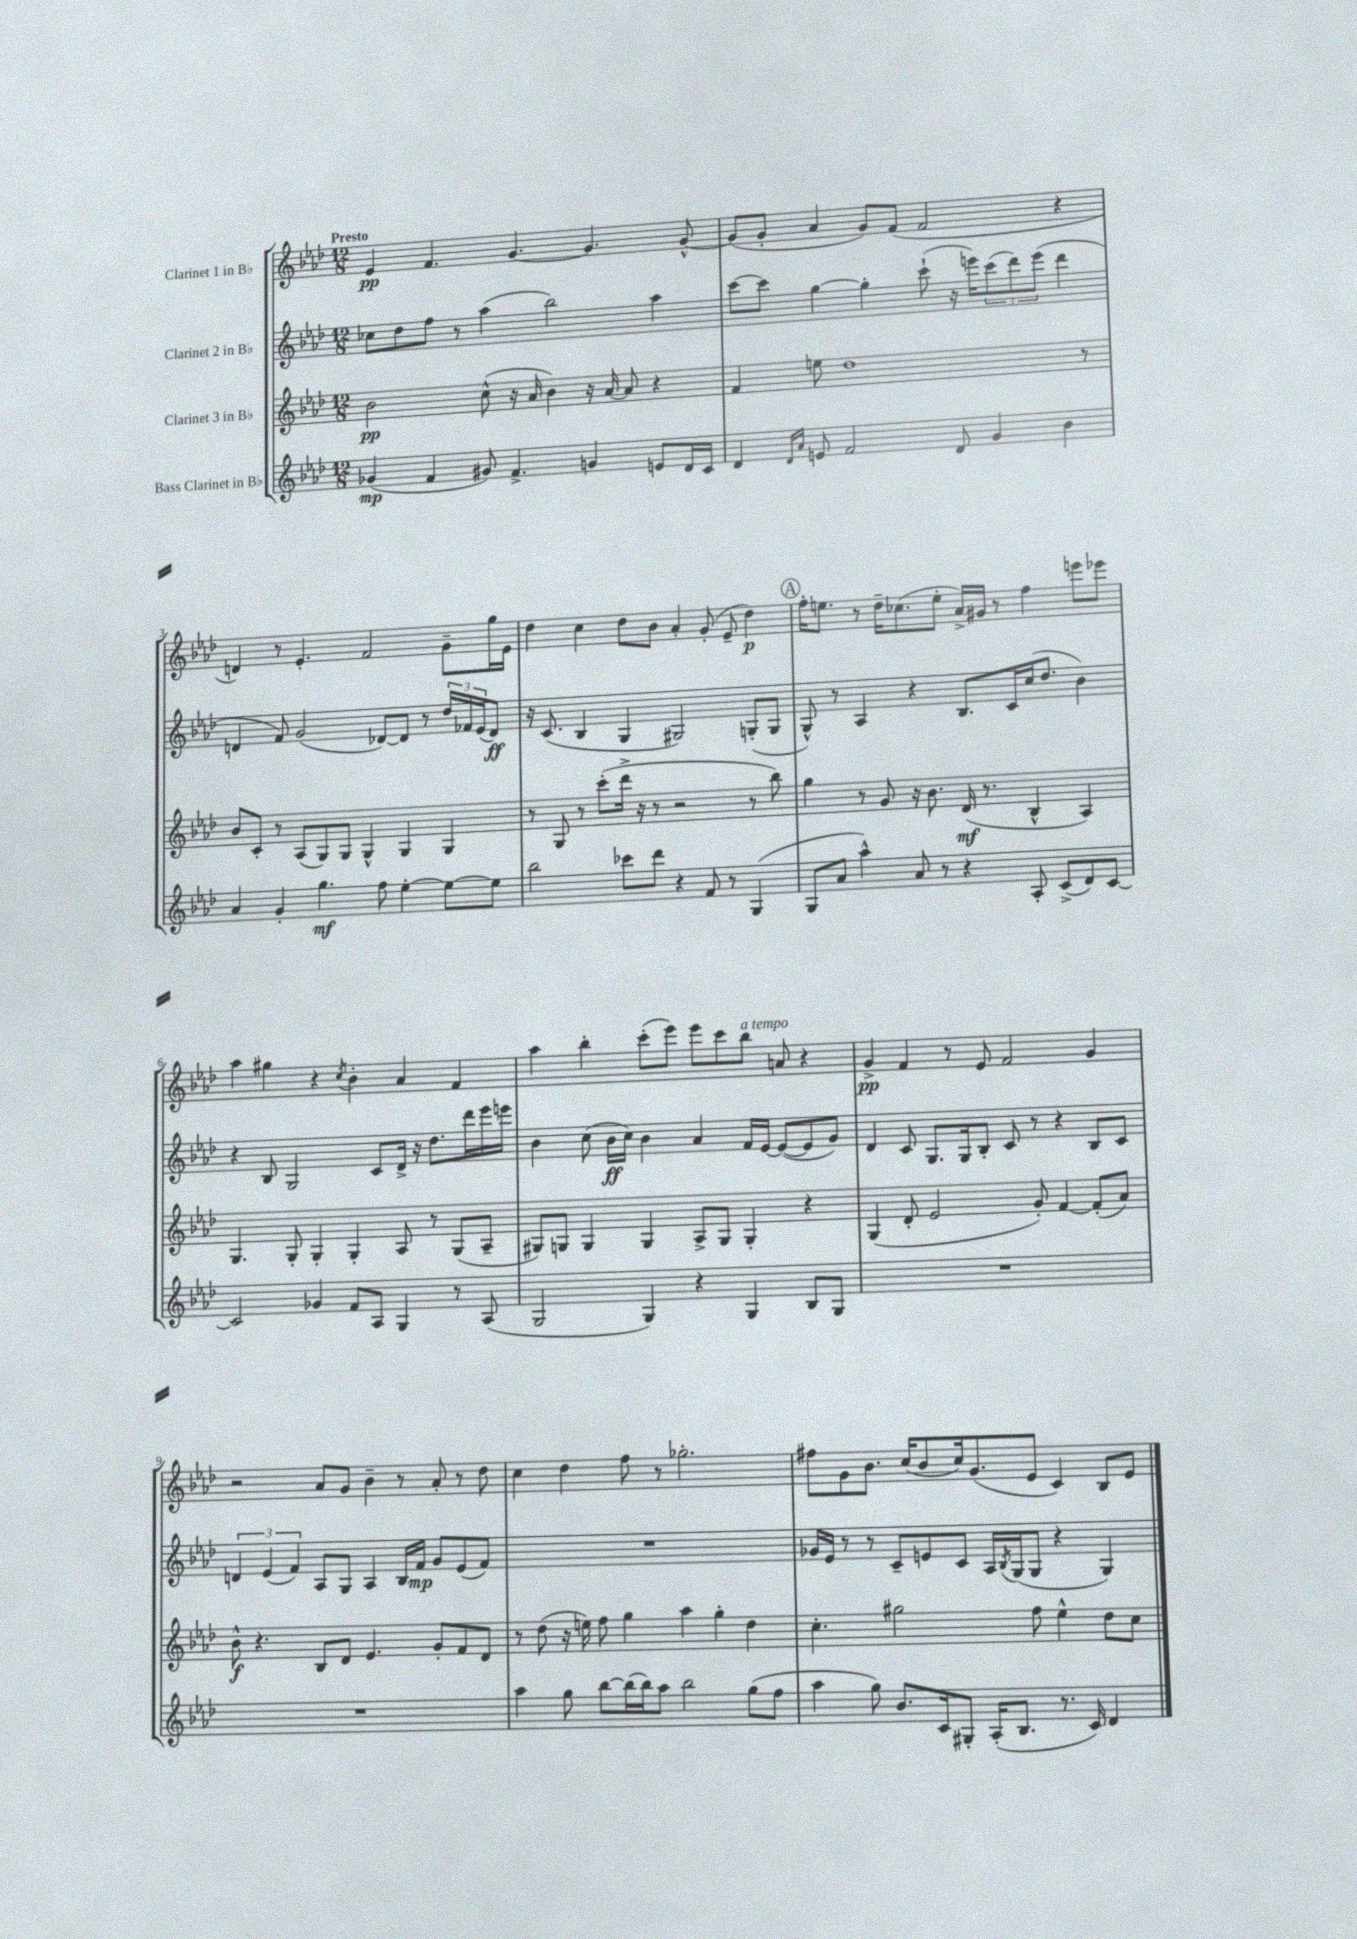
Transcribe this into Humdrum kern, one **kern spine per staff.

**kern	**kern	**kern	**kern
*staff4	*staff3	*staff2	*staff1
*clefG2	*clefG2	*clefG2	*clefG2
*k[b-e-a-d-]	*k[b-e-a-d-]	*k[b-e-a-d-]	*k[b-e-a-d-]
*M12/8	*M12/8	*M12/8	*M12/8
(4g-	2b-	8cc-	4e-
.	.	8dd-	.
4f	.	8ff	4.f
.	.	8r	.
8g#)	(8cc^^	(4aa-	.
4.f^	16r	.	[4.g
.	16a-	.	.
.	4b-)	2bb-)	.
4g	16r	.	4.g]
.	[16a-	.	.
.	8a-]	.	.
8e	4r	4aa-	.
16d-	.	.	[8g^^
16c	.	.	.
=	=	=	=
4d-	4f	[8ccc	(8g]
.	.	8ccc]	8g'
16qqd-	.	.	.
16qqa-	.	.	.
8e	8ee	[4gg	4a-
2f	1dd-	.	.
.	.	4gg']	8g)
.	.	.	(8f
.	.	(8ccc`	2f
8d-	.	16r	.
.	.	16eee)	.
4g	.	(12ccc	.
.	.	12ddd-)	.
.	.	(12eee	.
4b-	.	4ddd-	4r
.	8r	.	.
=	=	=	=
4a-	8b-	4d	4d)
.	8c'	.	.
4g'	8r	8f)	8r
.	(8A-	(2g	4.e-'
4.gg	8G)	.	.
.	8G	.	.
.	4G^^	.	2f
8ff	.	[8d-)	.
[4ee-'	4G	8d-]	.
.	.	8r	.
8ee-_	4G	24dd-	8g~
.	.	24f-	.
.	.	(24e-	.
8ee-]	.	8d-)	16gg
.	.	.	16e-
=	=	=	=
2bb-	8r	16r	4dd-
.	.	(8.c	.
.	8G	.	.
.	8r	4B-	4cc
.	(8ccc'	.	.
8ccc-	16ddd-^	4G	8dd-
.	16r	.	.
8ddd-	8r	.	8b-
4r	2r	2G#)	4a-'
8f	.	.	(8g'
8r	.	.	8e-~
(4G	8r	(8G'	4dd-)
.	8bb-)	8G	.
=	=	=	=
8G	4gg	8G^^)	16ff'
.	.	.	8.ee
8a-	.	8r	.
4aa-^^)	8r	4A-	8r
.	8g	.	16dd-~
.	.	.	(8.cc-
8a-	16r	4r	.
.	8.b-	.	.
8r	.	.	8ee'
4r	(16d-	8.B-	16a-^)
.	8.r	.	16g#
.	.	.	8r
.	.	16c	.
8A-'	4B-^^	(16cc	4ff
.	.	8.dd-	.
(8c^	.	.	.
8d-)	4A-)	4b-)	8eee
[8c	.	.	8eee-
=	=	=	=
2c]	4.G	4r	4aa-
.	.	8B-	4gg#
.	8G'	2G	.
4g-	4G'	.	4r
.	.	.	8qcc
8f	4G'	.	4b-'
8A-	.	8c	.
4G	8A-	16d-^	4a-
.	.	16r	.
.	8r	8.dd-	.
8r	(8G	.	4f
.	.	16ddd-	.
(8A-	8A-~	16eee-	.
.	.	16eee	.
=	=	=	=
2G	8G#)	4b-	4aa-
.	8G	.	.
.	4G	(8cc	4bb-'
.	.	16b-	.
.	.	16cc)	.
4G)	4G	4b-	(8ccc'
.	.	.	8eee-)
4r	8A-^	4a-	8eee-
.	8G	.	8ccc
4G	4G'	16f	8bb-
.	.	[16e-	.
.	.	(8e-_	8a
8B-	4r	8e-]	4r
8G	.	8g)	.
=	=	=	=
1.r	(4G	4d-	4g^
.	8d-'	8c	4f
.	2e-	8.G	.
.	.	.	8r
.	.	16G	.
.	.	8B-'	8e-
.	.	8c	2f
.	8g')	8r	.
.	[4f	4r	.
.	(8f']	8B-	4g
.	8a-)	8c	.
=	=	=	=
1.r	8b-^^	6d	2r
.	4.r	.	.
.	.	(6e-	.
.	.	6f)	.
.	8B-	8A-	8a-
.	8d-	8G	8g
.	4.e-	4A-	4b-~
.	.	16B-	8r
.	.	16f	.
.	8g'	8g	8a-'
.	8f	(8e-	8r
.	8d-	8f)	8dd-
=	=	=	=
4aa-	8r	1.r	4cc
.	(8dd-	.	.
8gg	16r	.	4dd-
.	16ee)	.	.
[8bb-	8ff	.	.
(16bb-]	4gg	.	8ff
16bb-)	.	.	.
8aa-	.	.	8r
2bb-	4aa-	.	2.gg-'
.	4gg'	.	.
(8gg	4dd-	.	.
8ff	.	.	.
=	=	=	=
4aa-	4.cc'	16g-	8ff#
.	.	16e-	.
.	.	8r	8g
8gg)	.	8r	8.b-
8.b-	2gg#	8c~	.
.	.	.	(16cc
.	.	8e	8b-
16c	.	.	.
8G#'	.	8c	16cc)
.	.	.	(8.g
(16A-'	.	16A-	.
.	.	8qB-	.
8.B-	.	(16G	.
.	8ff	8G	8e-
8.r	4ee-^^	4r	4c)
16c)	.	.	.
4d-	8dd-	4G)	8B-
.	8cc	.	8e-
==	==	==	==
*-	*-	*-	*-
